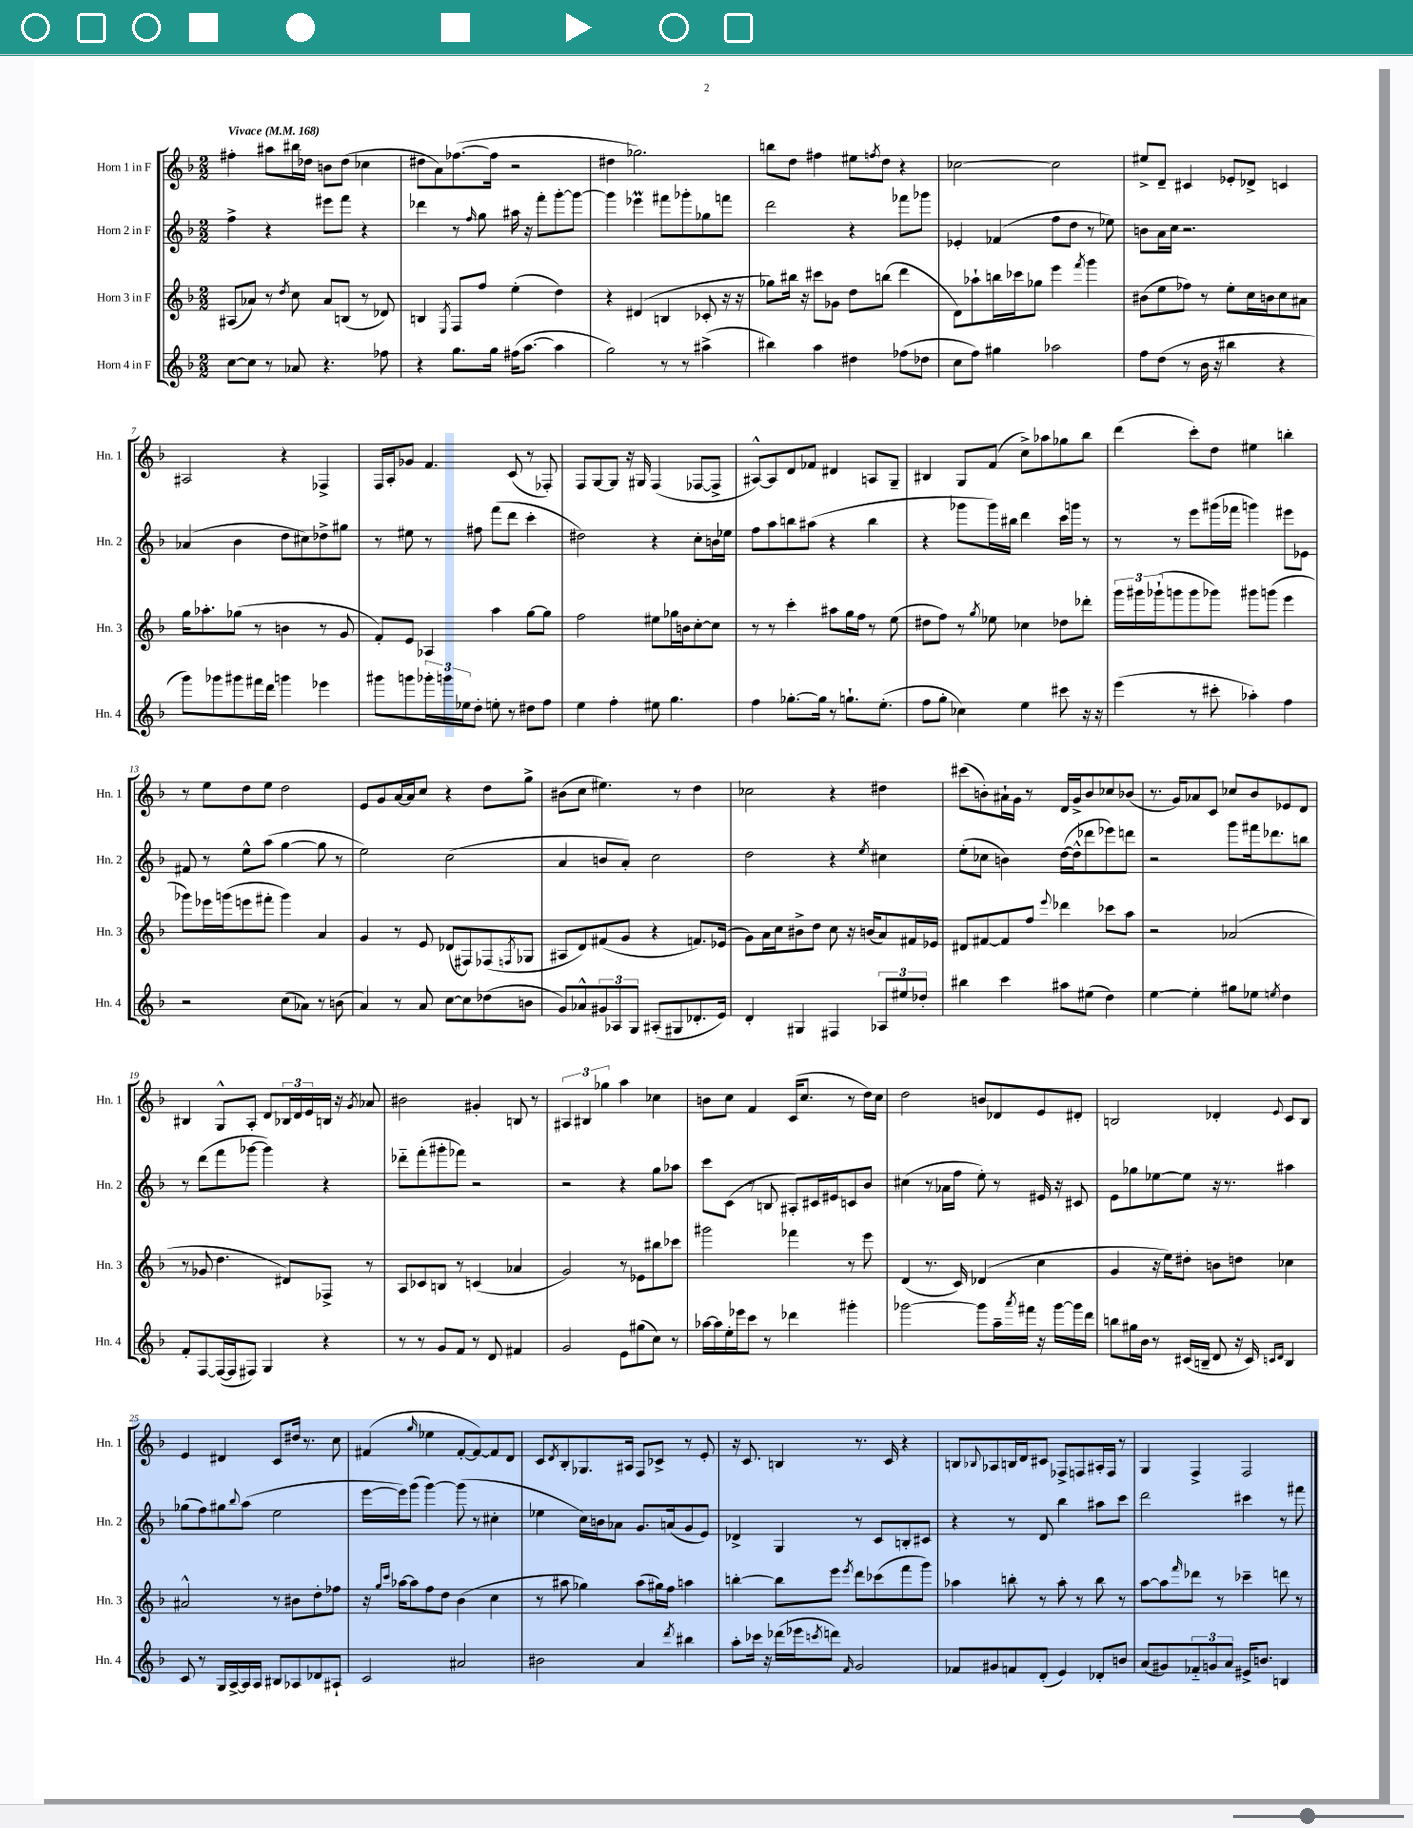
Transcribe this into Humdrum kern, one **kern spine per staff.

**kern	**kern	**kern	**kern
*part4	*part3	*part2	*part1
*staff4	*staff3	*staff2	*staff1
*I"Horn 4 in F	*I"Horn 3 in F	*I"Horn 2 in F	*I"Horn 1 in F
*I'Hn. 4	*I'Hn. 3	*I'Hn. 2	*I'Hn. 1
*clefG2	*clefG2	*clefG2	*clefG2
*k[b-]	*k[b-]	*k[b-]	*k[b-]
*M2/2	*M2/2	*M2/2	*M2/2
*MM168	*MM168	*MM168	*MM168
=1	=1	=1	=1
!	!	!	!LO:TX:a:B:t=Vivace
[8cc\L	(8A#X/L	4ff^\	4ff#X'\
8cc\J]	8a-X/J)	.	.
8r	8r	4r	8aa#X\L
.	8qdd/	.	.
8a-X/	8cc\	.	16bb#X\L
.	.	.	16dd-X\JJ
4.r	8a-/L	8eee#X\L	8bn\L
.	(8Bn/J	8fff\J	(8dd-\J
.	8r	4r	4cc-X\
8ff-X\	8d-X/)	.	.
=2	=2	=2	=2
4r	4Bn/	4ddd-X\	8dd#X\L
.	.	.	8a\)
.	8qE/	.	.
8.gg\L	8F/L	8r	([8.ff-X\
.	.	16qqff/	.
.	8ff/J	8gg\	.
16gg\Jk	.	.	16ff-\Jk]
(16ff#X\KL	(4ee'\	16aa#X\	2r
[8.aa\J	.	16r	.
.	.	8fff'\L	.
4aa\]	4dd\)	[8ggg'\	.
.	.	8ggg\J_	.
=3	=3	=3	=3
2gg\)	4r	4ggg\]	4dd#X\
.	(4d#X/	4eee-XM\	2.gg-X\)
8r	4Bn/	8fff#X\L	.
8r	.	8ggg-X'\	.
(4aa#X^\	8c-X'/	8gg-X\	.
.	16r	8fffn\J	.
.	16r	.	.
=4	=4	=4	=4
4bb#X\)	8gg-X\L)	2ddd\	8bbn\L
.	16bb#X\Jk	.	8dd\J
.	16r	.	.
4aa\	8ccc#X\L	.	4ff#X\
.	8g-X\J	.	.
4dd#X\	8dd\L	4r	8ee#X\L
.	.	.	8qffn/
.	(8bbn\J	.	8dd\J
(8ff-X\L	4ddd\	8fff-X\L	4r
8dd-X\J	.	8ggg-X\J	.
=5	=5	=5	=5
8cc\L	8d\L)	4e-X'/	[2cc-X\
8ff\J)	8aa-X`\	.	.
4gg#X\	16bbn\L	(4f-X/	.
.	16ccc-X\J	.	.
.	8gg-X\J	.	.
2aa-X\	4eee\	8ff\L	2cc-\]
.	.	8dd\J	.
.	8qfff/	.	.
.	4ggg\	8r	.
.	.	8ee-X\)	.
=6	=6	=6	=6
8ff\L	(8b#X\L	8bn\L	8ee#X^/L
(8dd\J	8ee\	16a\L	8d~/J
.	.	16cc\JJ	.
8r	8ff-X\J)	2.r	4c#X/
16b-\	8r	.	.
16r	.	.	.
4bb#X\	8ee'\L	.	8e-X'/L
.	16cc\L	.	8d-X^/J
.	16bn\J	.	.
4r	8cc\	.	4cn/
.	8a#X\J	.	.
!!LO:LB:g=z
=7	=7	=7	=7
8ggg\L)	16gg\KL	(4a-X/	2A#X/
.	8.aa-X'\	.	.
8ggg-X\	.	.	.
8ggg#X\	(8gg-X\J	4b-\	.
16fff#X\L	8r	.	.
16ddd\JJ	.	.	.
4gggn\	4bn\	8dd\L	4r
.	.	8cc#X\)	.
4eee-X\	8r	8dd-X^\	4F-X^/
.	8g/	8gg#X\J	.
=8	=8	=8	=8
8ggg#X\L	8f'/L)	8r	16F/LL
.	.	.	16A'/J
8gggn\	8e/J	8ee#X\	8g-X/J
24ggg-X'\L	4A-X/	8r	4.f/
24gggn\	.	.	.
24ee-X\J	.	.	.
8dd'\J	.	8ff#X\	.
8een'\	4aa\	(8fff\L	.
8r	.	8ddd\J	(8c/
8dd#X\L	[8gg\L	4ccc'\	8r
8ff\J	8gg\J]	.	8F-X'/)
=9	=9	=9	=9
4ee\	2ff\	2dd#X\)	8F/L
.	.	.	[8G/
4ff'\	.	.	8G/J]
.	.	.	16r
.	.	.	16G#X/
8ee#X\	8ee#X\L	4r	(4F/
4.gg\	16gg-X\L	.	.
.	16bn\J	.	.
.	[8cc'\	8cc'\L	[8F-X/L
.	8cc\J]	16bn\L	8F-^/J]
.	.	16ee-X\JJ	.
=10	=10	=10	=10
4ff\	8r	8ff\L	[8A#X^^/L)
.	8r	8aa\	8A#/]
[8.gg-X'\L	4ccc'\	8bbn\	8d/
.	.	(8aa#X\J	8f-X/J
16gg-\Jk]	.	.	.
8r	8aa#X\L	4r	4d#X/
8.ggn`\L	16gg\L	.	.
.	16ff\JJ	.	.
.	8r	4bb\	8An/L
(8.ee'\J	.	.	.
.	(8ee\	.	8G~/J
=11	=11	=11	=11
8ff\L	8dd#X\L	4r	4B#X/
8gg'\J	8ff\J)	.	.
4cc-X\)	8r	8ggg-X\L	8G/L
.	8qgg/	.	.
.	8ee-X\	16ggg-\L)	(8f/J
.	.	16bb#X\JJ	.
4ee\	4cc-X\	4ddd\	8cc^\L)
.	.	.	8aa-X\
8ccc#X\	8dd-X\L	16ccc\LL	8gg-X\
.	.	16gggn\JJ	.
16r	8ddd-X'\J	8r	8bb-\J
16r	.	.	.
=12	=12	=12	=12
(4eee\	24ggg\LL	8r	(4ddd\
.	24ggg#X\	.	.
.	(24ggg-X`\J	.	.
.	8gggn\	8r	.
8r	8ggg\	8eee\L	8ccc'\L)
8ccc#X'\	8ggg-X\J)	(16ggg#X\L	8dd\J
.	.	16fff-X\JJ	.
4aa-X'\)	8ggg#X\L	4gggn\)	4ee#X\
.	(8gggn\J	.	.
4ff\	4eee\	8eee#X\L	4bbn'\
.	.	8e-X\J	.
!!LO:LB:g=z
=13	=13	=13	=13
2r	8ggg-X\L)	8f#X/	8r
.	16eee-X\L	8r	8ee\L
.	(16gggn\J	.	.
.	8eeen\	8ee^^\L	8dd\
.	8fff#X'\J	(8aa\J	8ee\J
(8cc\L	4ggg\)	[4gg\	2dd\
8a-X\J)	.	.	.
8r	4a/	8gg\]	.
(8bn\	.	8r	.
=14	=14	=14	=14
4a/)	4g/	2ee\)	8e/L
.	.	.	8g/
8r	8r	.	[16a/L
.	.	.	16a/J]
8a/	8e/	.	8cc/J
[8cc\L	(8d-X/L	(2cc\	4r
8cc\]	8F#X/)	.	.
(8dd-X\	(8F-X/	.	8dd\L
.	8qFn/	.	.
8bn\J	8G-X/J	.	8gg^\J
=15	=15	=15	=15
8g/L)	8A#X/L	4a/	(8b#X\L
8a-X^^/	8d/)	.	8cc\J
12g#X/	(8f#X/	8bn/L	4.ee#X\)
12A-X/	.	.	.
.	8g/J	8a'/J)	.
12G/J	.	.	.
(8A#X'/L	4r	2cc\	.
8G#X/	.	.	8r
8.d-X'/	8.fn/L)	.	4dd\
16e/Jk)	(16e-X/Jk	.	.
=16	=16	=16	=16
4d'/	8g\L)	2dd\	2cc-X\
.	16a\L	.	.
.	16cc\J	.	.
4G#X/	8b#X^\	.	.
.	8dd\J	.	.
4F#X/	8cc\	4r	4r
.	16r	.	.
.	(16bn/KL	.	.
.	.	8qee/	.
12A-X/L	8a/)	4cc#X\	4dd#X\
12ee#X/	.	.	.
.	16f#X/L	.	.
12dd-X'/J	.	.	.
.	16e-X/JJ	.	.
=17	=17	=17	=17
4bb#X\	8d#X/L	(8ee'\L	(8ccc#X\L
.	[8f#X/	8cc-X\J	8bn'\)
4ccc\	8f#/]	4bn\)	16a#X`\L
.	.	.	16g\JJ
.	8ff/J	.	8r
.	8qqeee/	.	.
8aa#X\L	4ddd-X\	([16dd\LL	16d/LL
.	.	16dd^^\J]	16g^/J
(8ee#X\J	.	8ddd-X\	8b/
4dd\)	8ccc-X\L	8eee-X\)	8cc-X/
.	8aa\J	8dddn\J	(8b-X/J
=18	=18	=18	=18
[4ee\	2r	2r	8.r
.	.	.	16g/KL)
4ee'\]	.	.	8a-X/
.	.	.	8c/J
8gg#X\L	(2a-X/	8ggg\L	8cc-X/L
8ee-X\J	.	16fff#X\k	8b-/
.	.	8.ddd-X\	.
8qeen/	.	.	.
4dd\	.	.	8e-X/
.	.	8bbn\J	8d/J
!!LO:LB:g=z
=19	=19	=19	=19
8f'/L	8r	8r	4B#X/
[8F/	8g-X/	(8ddd\L	.
(16F/L_	4.dd\	8fff\	8G^^/L
16F/J]	.	.	.
8F#X/J)	.	[8ggg-X\J	8A'/J
4G/	.	4ggg-\])	8d/L
.	8d#X/L)	.	24B-X/L
.	.	.	24d/
.	.	.	24e/
4r	8F-X^/J	4r	16Bn/JJ
.	.	.	16r
.	.	.	8qg/
.	8r	.	8a-X/
=20	=20	=20	=20
8r	8A/L	8ddd-X\L	2b#X\
8r	8c-X/	(8fff'\	.
8g/L	8Bn/J	8ggg#X'\	.
8f/J	8r	8fff-X\J)	.
8r	(4cn/	2r	4g#X'/
8d/	.	.	.
4f#X/	4a-X/	.	8Bn/
.	.	.	8r
=21	=21	=21	=21
2g/	2g/)	2r	6A#X/
.	.	.	6B#X/
.	.	.	6gg-X\
8e\L	8r	4r	4aa\
(8gg#X\	8e-X\L	.	.
8cc\J)	8bb#X\	8gg\L	4cc-X\
8r	8ccc-X\J	8aa-X\J	.
=22	=22	=22	=22
[16aa-X\LL	2ggg#X\	8ccc\L	8bn\L
16aa-\]	.	.	.
16ee'\	.	(8c\J	8cc\J
16eee-X\J	.	.	.
8ccc\J	.	8r	4f/
8r	.	8Bn/	.
4ddd-X\	4fff-X\	8A#X'/L)	(16c/KL
.	.	.	8.cc/J
.	.	16c#X/L	.
.	.	16e#X/J	.
4ggg#X'\	8r	8cn/	8r
.	8eee\	8b-/J	16dd\LL)
.	.	.	16cc\JJ
=23	=23	=23	=23
[2ggg-X\	(4d/	(4cc#X\	2dd\
.	8.r	8r	.
.	.	16a-X\LL	.
.	16c/)	16ff\JJ	.
8ggg-\L]	(4d-X/	8ee'\)	8bn/L
16aa~\L	.	8r	8d-X/
8qaaa/	.	.	.
16fff#X\JJ	.	.	.
16r	4cc\	16e#X/	8e/
[16ggg-\LL	.	16r	.
16ggg-\]	.	8c#X/	8d#X'/J
16ddd\JJ	.	.	.
=24	=24	=24	=24
8bbn\L	4g/	8e\L	2Bn/
16gg#X\L	.	8gg-X\	.
16b-\JJ	.	.	.
8r	16r	[8ee-X\	.
.	16ee\KL)	.	.
(16c#X/LL	8dd#X'\J	8ee-\J]	.
16Bn~/JJ	.	.	.
8d/	8bn\L	16r	4d-X'/
.	.	8.r	.
16r	8ddn\J	.	.
16c#/)	.	.	.
16qqcn/LL	.	.	.
16qqd/JJ	.	.	8qqe/
4B/	4cc-X\	4aa#X\	8c/L
.	.	.	8B/J
!!LO:LB:g=z
=25	=25	=25	=25
8c/	2a#X^^/	(8gg-X\L	4e/
8r	.	8ff\)	.
16G/LL	.	8gg#X\	4d#X/
[16A^/	.	.	.
.	.	8qqbb-/	.
16A/]	.	(8aa\J	.
16A/JJ	.	.	.
8B#X/L	8r	2ee\	8c/L
8A-X/	8b#X\L	.	16dd#X/Jk
.	.	.	8.r
8d-X/	8dd'\	.	.
8A#X`/J	8ff-X\J	.	8cc\
=26	=26	=26	=26
2c/	16r	[16eee\LL	(4f#X/
.	16qqgg/LL	.	.
.	16qqccc/JJ	.	.
.	[16aa-X\KL	16eee\J])	.
.	8aa-\]	(8ggg\J	.
.	.	.	16qqgg/
.	8ff\	[4ggg\)	4ee-X\
.	8dd\J	.	.
2a#X/	(4b-\	(8ggg\]	[8f#'/L
.	.	8r	8f#/_)
.	4cc\	4cc#X'\	8f#/]
.	.	.	8d/J
=27	=27	=27	=27
2b#X\	8r	4ee-X\	8c/L
.	.	.	8qd/
.	8aa#X\	.	8B-'/
.	4gg-X\)	16cc\LL)	8.G-X/
.	.	16bn\J	.
.	.	8a-X\J	.
.	.	.	16A#X/Jk
4a/	(8aa#\L	8.g/L	8F/L
.	16gg#X\L)	.	8c-X^/J
.	16ff\JJ	(16an/k	.
8qddd/	.	.	.
4bb#X\	4aan\	8g/	8r
.	.	8e/J)	8e'/
=28	=28	=28	=28
8aa'\L	[4bbn'\	4d-X^/	16r
.	.	.	8.c/
16ccc-X\Jk	.	.	.
16r	.	.	.
(16ddd-X\LL	8bb\L]	4G/	4Bn/
16eee-X\J	.	.	.
8qcccn/	.	.	.
8dddn\J)	8eee\J	.	.
16qqf/	8qeee/	.	.
2g/	8ddd\L	8r	8.r
.	(8ccc-X\	8c/L	.
.	.	.	16c/
.	8fff\	8Bn'/	4r
.	8ggg\J)	8c#X/J	.
=29	=29	=29	=29
8f-X/L	4aa-X\	4r	8Bn/L
.	.	.	8qqB-X/
8g#X/	.	.	8A-X/
8fn/	8bbn'\	8r	16Bn/L
.	.	.	16d/J
(8d'/J	8r	8d/	8c#X/J
4e/)	8aa-'\	4bb-\	8F-X^/L
.	8r	.	8Fn/
8d-X'/L	8bb\	8aa#X\L	16A#X'/L
.	.	.	16F/JJ
8bn/J	8r	8ccc\J	8r
=30	=30	=30	=30
(8a/L	[8aa\L	2ddd\	4G/
8g#X/)	8aa\]	.	.
.	16qqfff/	.	.
12f-X/	8ddd-X\J	.	4F^/
12gn/	.	.	.
.	8r	.	.
12a/J	.	.	.
16e#X^/KL	4ccc-X~\	4ccc#X\	2F/
8.bn/J	.	.	.
4Bn/	8dddn\	8r	.
.	8r	8fff#X\	.
==	==	==	==
*-	*-	*-	*-
